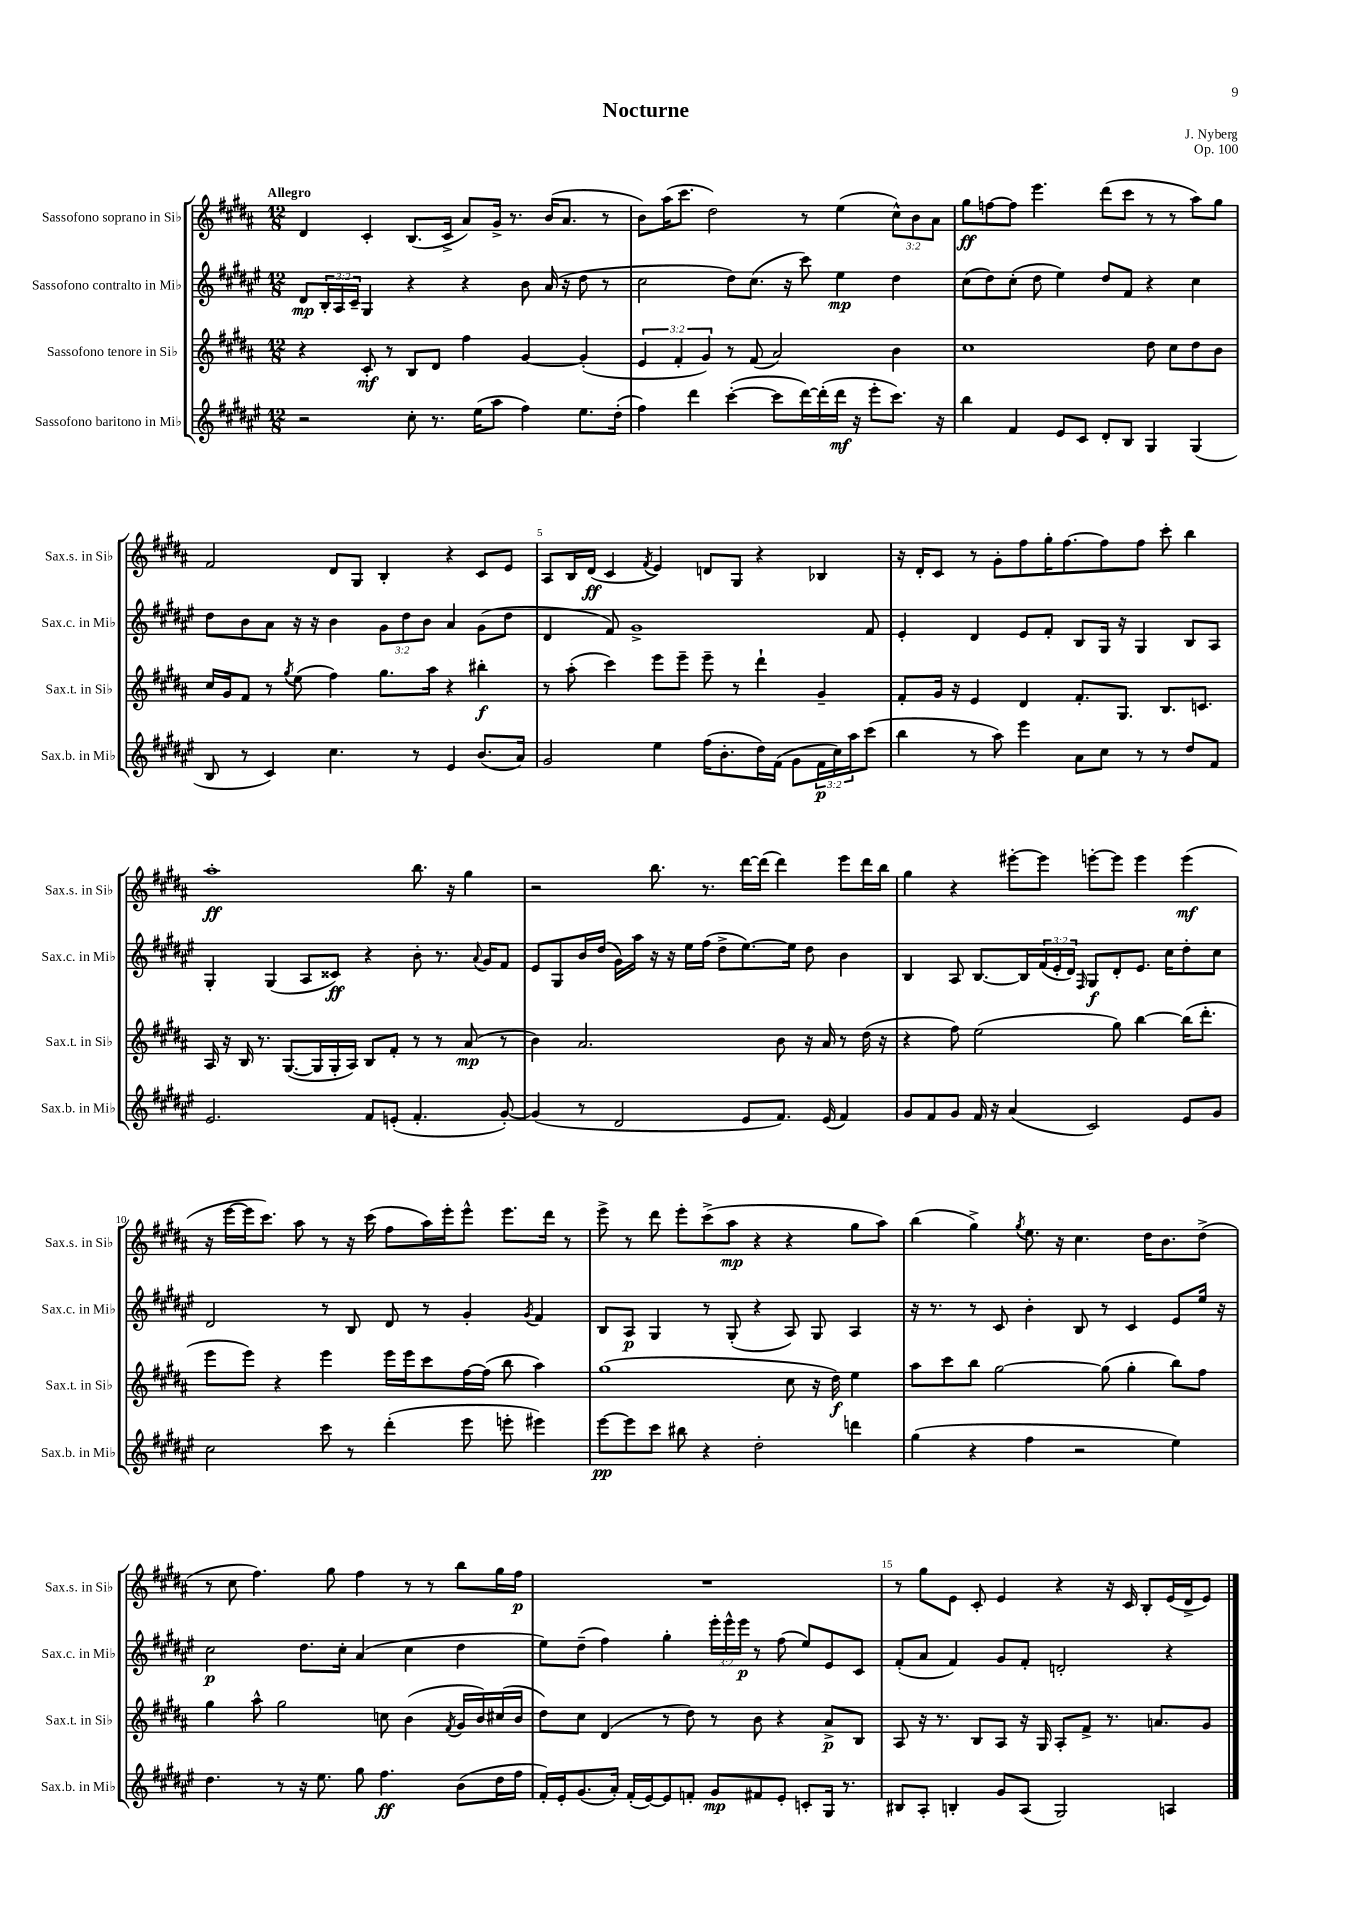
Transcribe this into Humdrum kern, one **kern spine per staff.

**kern	**kern	**kern	**kern
*staff4	*staff3	*staff2	*staff1
*clefG2	*clefG2	*clefG2	*clefG2
*k[f#c#g#d#a#e#]	*k[f#c#g#d#a#]	*k[f#c#g#d#a#e#]	*k[f#c#g#d#a#]
*M12/8	*M12/8	*M12/8	*M12/8
2r	4r	8d#	4d#
.	.	24B'	.
.	.	24A#	.
.	.	24c#~	.
.	8c#'	4G#	4c#'
.	8r	.	.
8cc#'	8B	4r	(8.B
8.r	8d#	.	.
.	.	.	16c#^
.	4ff#	4r	8a#)
(16ee#	.	.	.
8aa#	.	.	16g#^
.	.	.	8.r
4ff#)	[4g#	8b	.
.	.	(16a#	(16b
.	.	16r	8.a#
8.ee#	(4g#']	8dd#	.
.	.	8r	8r
(16dd#'	.	.	.
=	=	=	=
4ff#)	6e	2cc#	8b)
.	.	.	(16aa#
.	6f#'	.	.
.	.	.	8.ccc#
4ddd#	.	.	.
.	6g#)	.	.
.	.	.	2dd#)
([4ccc#'	8r	8dd#)	.
.	(8f#	(8.cc#	.
8ccc#]	2a#)	.	.
.	.	16r	.
[16ddd#)	.	8ccc#)	8r
(16ddd#']	.	.	.
16ddd#	.	4ee#	(4ee
16r	.	.	.
8eee#'	.	.	.
8.ccc#)	4b	4dd#	12cc#^^)
.	.	.	12b
.	.	.	12a#
16r	.	.	.
=	=	=	=
4bb	1cc#	(8cc#	8gg#
.	.	8dd#)	[8ff
4f#	.	(8cc#'	8ff]
.	.	8dd#	4.eee
8e#	.	4ee#)	.
8c#	.	.	.
8d#'	.	8dd#	(8ddd#
8B	.	8f#	8ccc#
4G#	8dd#	4r	8r
.	8cc#	.	8r
(4G#	8dd#	4cc#	8aa#)
.	8b	.	8gg#
=	=	=	=
8B	16cc#	8dd#	2f#
.	16g#	.	.
8r	8f#	8b	.
4c#)	8r	8a#	.
.	8qgg#	.	.
.	(8ee	16r	.
.	.	16r	.
4.cc#	4ff#)	4b	8d#
.	.	.	8G#
.	8.gg#	12g#	4B'
.	.	12dd#	.
8r	.	.	.
.	.	12b	.
.	16aa#	.	.
4e#	4r	4a#	4r
(8.b	4bb#'	(8g#	8c#
.	.	8dd#	8e
16a#)	.	.	.
=	=	=	=
2g#	8r	4d#	8A#
.	(8aa#'	.	16B
.	.	.	(16d#
.	4ccc#)	8f#)	4c#
.	.	1g#^	.
.	.	.	8qf#
4ee#	8eee	.	4e)
.	8eee~	.	.
(16ff#	8eee~	.	8d
8.b'	.	.	.
.	8r	.	8G#
16dd#)	4ddd#`	.	4r
(16f#	.	.	.
8g#	.	.	.
24f#	4g#~	.	4B-
24cc#)	.	.	.
24aa#	.	.	.
(8ccc#	.	8f#	.
=	=	=	=
4bb	8f#'	4e#'	16r
.	.	.	16d#'
.	16g#	.	8c#
.	16r	.	.
8r	4e	4d#	8r
8aa#)	.	.	8g#'
4eee#	4d#	8e#	8ff#
.	.	8f#'	16gg#'
.	.	.	[8.ff#
8a#	8.f#'	8B	.
8cc#	.	16G#	8ff#]
.	8.G#	16r	.
8r	.	4G#	8ff#
8r	8.B	.	8ccc#'
8dd#	.	8B	4bb
.	8.c	.	.
8f#	.	8A#	.
=	=	=	=
2.e#	16A#	4G#'	1aa#'
.	16r	.	.
.	16B	.	.
.	8.r	.	.
.	.	(4G#	.
.	([8.G#	.	.
.	.	8A#	.
.	16G#]	.	.
.	16G#'	8c##)	.
.	16A#)	.	.
8f#	8B	4r	.
(8e'	8f#'	.	.
4.f#'	8r	8b'	8.bb
.	8r	8.r	.
.	.	.	16r
.	(8a#	.	4gg#
.	.	8qqa#	.
.	.	16g#	.
[8g#')	8r	8f#	.
=	=	=	=
(4g#]	4b)	8e#	2r
.	.	8G#	.
8r	2.a#	16b	.
.	.	(16dd#	.
2d#	.	16g#)	.
.	.	16aa#	.
.	.	16r	8.bb
.	.	16r	.
.	.	16ee#	.
.	.	(16ff#	8.r
.	.	8dd#^	.
8e#	.	[8.ee#)	[16ddd#
.	.	.	(16ddd#]
8.f#)	8b	.	4ddd#)
.	.	16ee#]	.
.	16r	8dd#	.
(16e#	16a#	.	.
4f#)	8r	4b	8eee
.	(16dd#	.	16ddd#
.	16r	.	16bb
=	=	=	=
8g#	4r	4B	4gg#
8f#	.	.	.
8g#	8ff#)	8A#	4r
16f#	(2ee	[8.B	.
16r	.	.	.
(4a#	.	.	[8eee#'
.	.	16B]	.
.	.	(24f#	8eee#]
.	.	24e#'	.
.	.	24d#)	.
.	.	16qqF#	.
2c#)	.	8G#	[8eee'
.	8gg#)	8d#'	8eee]
.	[4bb	8.e#	4eee
.	.	16cc#	.
8e#	(16bb]	8dd#'	(4eee
.	8.ddd#'	.	.
8g#	.	8cc#	.
=	=	=	=
2cc#	8eee	2d#	16r
.	.	.	[16eee
.	8eee)	.	16eee]
.	.	.	8.ccc#)
.	4r	.	.
.	.	.	8aa#
8ccc#	4eee	8r	8r
8r	.	8B	16r
.	.	.	(16ccc#
(4ddd#'	16eee	8d#	8ff#
.	16eee	.	.
.	8ccc#	8r	16aa#)
.	.	.	16eee'
8eee#	[16ff#	4g#'	8eee^^
.	(16ff#]	.	.
8eee'	8bb	.	8.eee
.	.	8qg#	.
4eee#)	4aa#)	4f#	.
.	.	.	16ddd#
.	.	.	8r
=	=	=	=
[8eee#	(1gg#	8B	8eee^
8eee#]	.	8A#	8r
8ccc#	.	4G#	8ddd#
8bb#	.	.	8eee'
4r	.	8r	(8ccc#^
.	.	(8G#'	8aa#
2dd#'	.	4r	4r
.	8cc#	8A#)	4r
.	16r	8G#	.
.	16dd#)	.	.
4ddd	4ee	4A#	8gg#
.	.	.	8aa#)
=	=	=	=
(4gg#	8aa#	16r	(4bb
.	.	8.r	.
.	8ccc#	.	.
4r	8bb	8r	4gg#^)
.	[2gg#	8c#	.
.	.	.	8qgg#
4ff#	.	4b'	8.ee
.	.	.	16r
2r	.	8B	4.cc#
.	(8gg#]	8r	.
.	4gg#'	4c#	.
.	.	.	16dd#
.	.	.	8.b
4ee#)	8bb)	8e#	.
.	8ff#	16ee#	(8dd#^
.	.	16r	.
=	=	=	=
4.dd#	4gg#	2cc#	8r
.	.	.	8cc#
.	8aa#^^	.	4.ff#)
8r	2gg#	.	.
16r	.	8.dd#	.
8.ee#	.	.	.
.	.	.	8gg#
.	.	16cc#'	.
8gg#	.	(4a#	4ff#
4.ff#	8cc	.	.
.	(4b	4cc#	8r
.	.	.	8r
.	8qf#	.	.
(8b	16g#	4dd#	8bb
.	16b)	.	.
16dd#	(16cc#	.	16gg#
16ff#	16b	.	16ff#
=	=	=	=
16f#')	8dd#)	8ee#)	1.r
16e#'	.	.	.
(8.g#	8cc#	(8dd#~	.
.	(4d#	4ff#)	.
16a#')	.	.	.
(16f#'	.	.	.
[16e#)	.	.	.
8e#]	8r	4gg#'	.
8f'	8dd#)	.	.
8g#	8r	24eee#'	.
.	.	24eee#^^	.
.	.	24eee#	.
8f#	8b	8r	.
8e#'	4r	(8ff#	.
8c'	.	8ee#)	.
16G#	8a#^	8e#	.
8.r	.	.	.
.	8B	8c#	.
=	=	=	=
8B#	8A#	(8f#'	8r
8A#'	16r	8a#	8gg#
.	8.r	.	.
4B'	.	4f#)	8e
.	8B	.	8c#'
8g#	8A#	8g#	4e
(8A#	16r	8f#'	.
.	16G#	.	.
2G#)	8A#'	2d'	4r
.	8f#^	.	.
.	8.r	.	16r
.	.	.	16c#
.	.	.	8B'
.	8.a	.	.
4A	.	4r	(16e
.	.	.	16d#^
.	8g#	.	8e)
==	==	==	==
*-	*-	*-	*-
